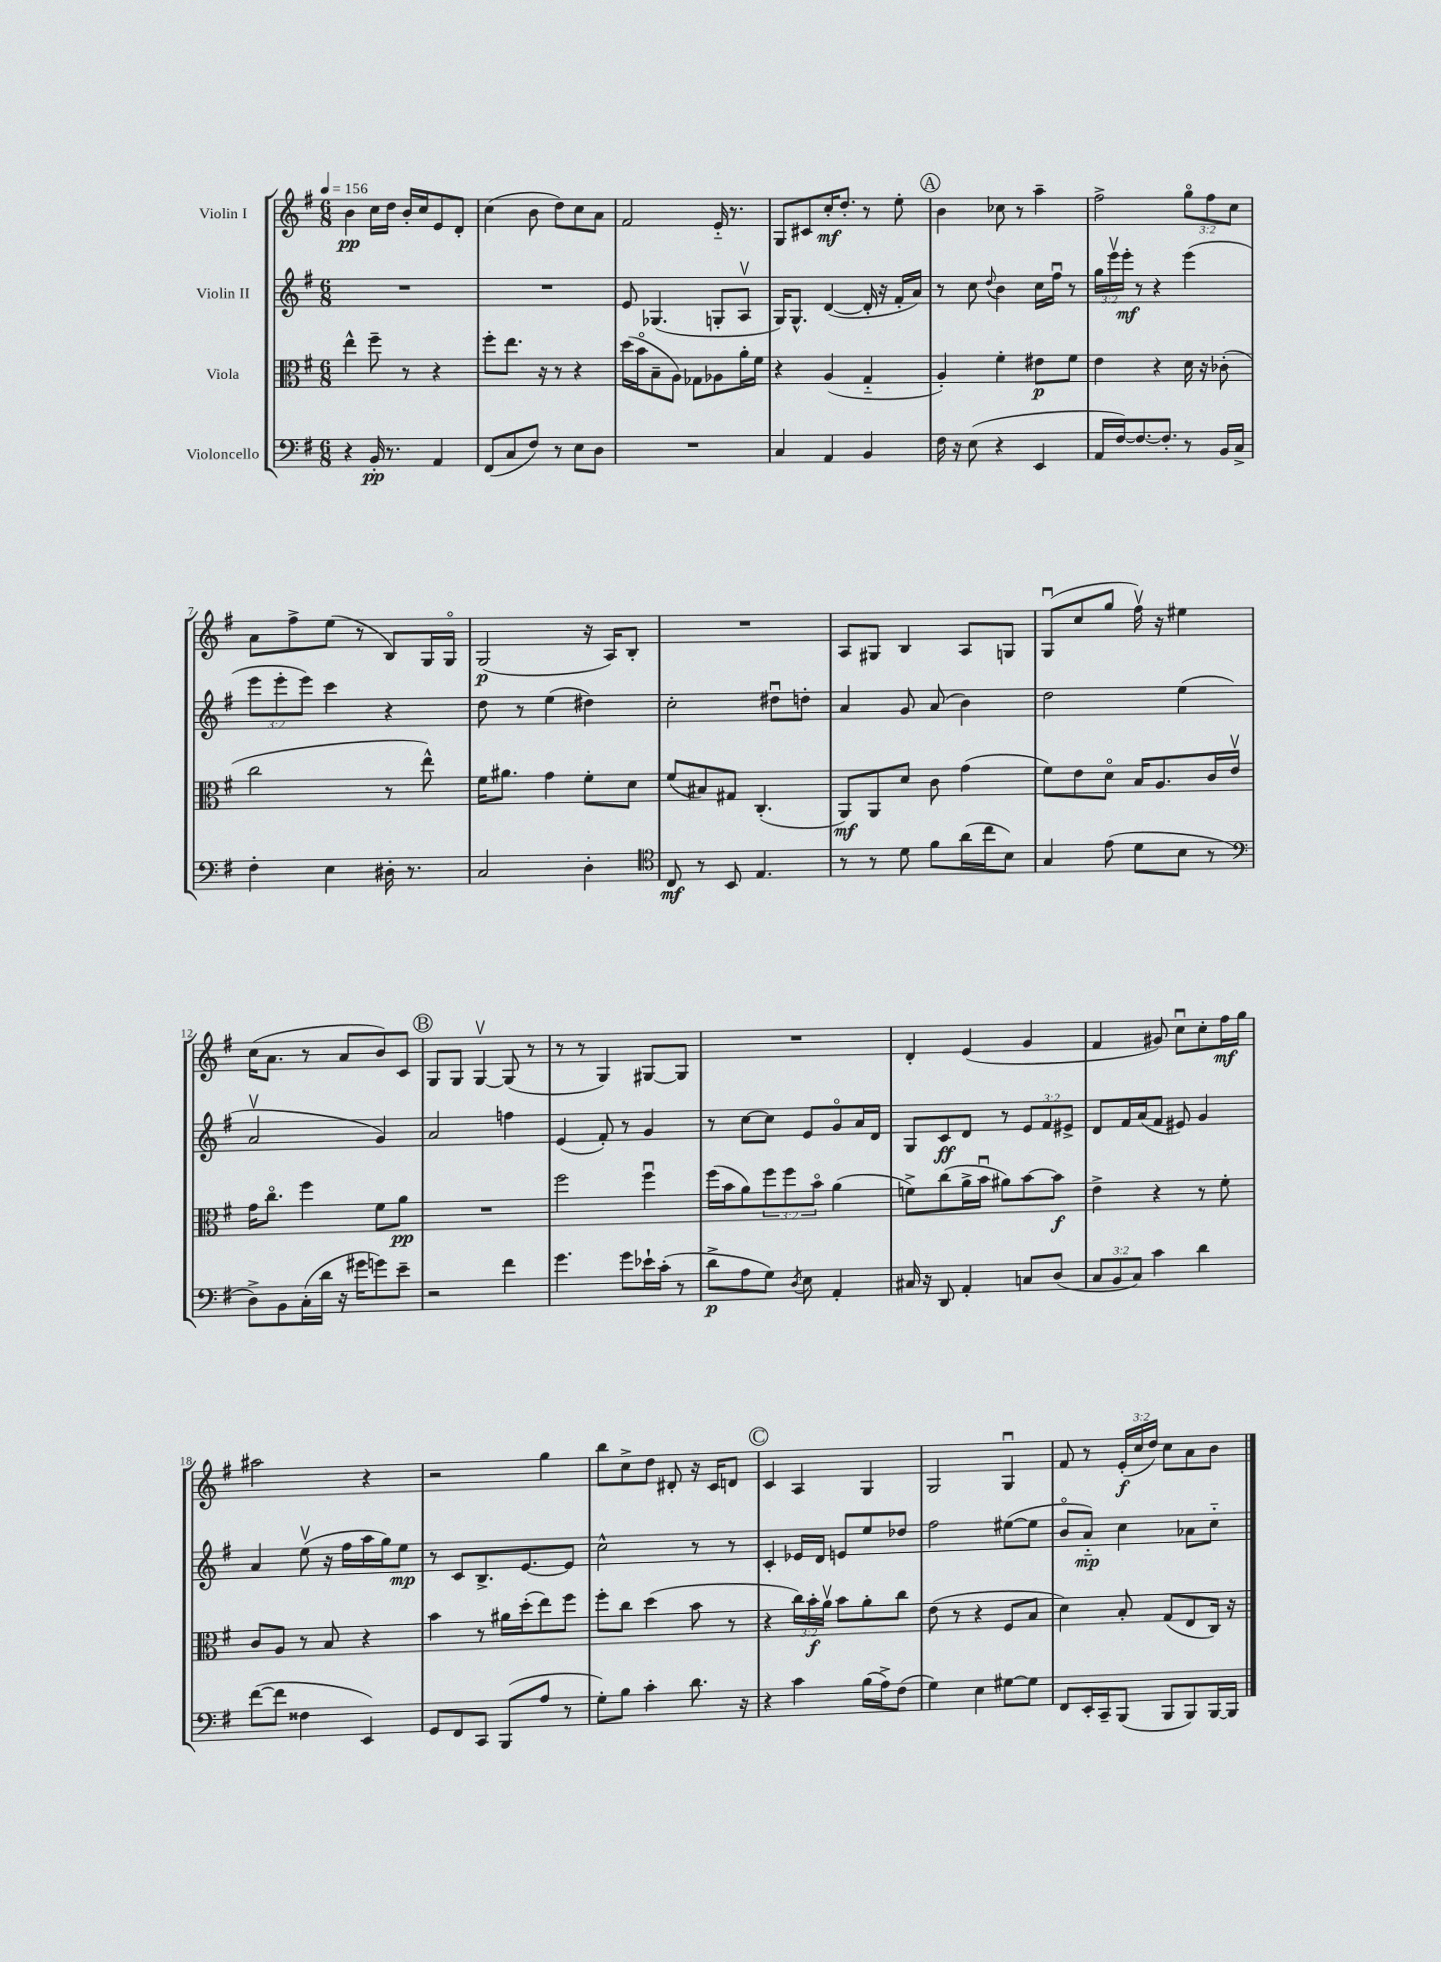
<<
\new StaffGroup <<
\new Staff = "s0" \with { instrumentName = "Violin I" } {
    \clef treble \key g \major \numericTimeSignature \time 6/8 \override Staff.TupletNumber.text = #tuplet-number::calc-fraction-text \tempo 4 = 156
    b'4\pp c''16 d''16 b'16-. c''16 e'8 d'8-. |
    c''4( b'8 d''8) c''8 a'8 |
    fis'2 e'16-_ r8. |
    g8 cis'8 c''16-.\mf d''8.-. r8 e''8-. |
    \mark \markup { \circle "A" } b'4 ces''8 r8 a''4-- |
    fis''2-> \tuplet 3/2 { g''8\flageolet fis''8 c''8 } |
    a'8 fis''8-> e''8( r8 b8) g16 g16\flageolet |
    g2\p( r16 a16) b8-. |
    R2. |
    a8 gis8 b4 a8 g8 |
    g8\downbow( c''8 g''8 fis''16\upbow) r16 eis''4 |
    c''16( a'8. r8 a'8 b'8) c'8 |
    \mark \markup { \circle "B" } g8 g8 g4~\upbow g8( r8 |
    r8 r8 g4) gis8~ gis8 |
    R2. |
    d'4-. e'4( g'4 |
    fis'4 gis'8) c''8\downbow c''8-. fis''16\mf g''16 |
    ais''2 r4 |
    r2 g''4 |
    b''8 c''8-> d''8 dis'8-. r16 c'16 d'8 |
    \mark \markup { \circle "C" } c'4 a4 g4 |
    g2 g4\downbow |
    fis'8 r8 \tuplet 3/2 { e'16-.\f( c''16 d''16) } c''8 a'8 b'8 \bar "|." |
}
\new Staff = "s1" \with { instrumentName = "Violin II" } {
    \clef treble \key g \major \numericTimeSignature \time 6/8 \override Staff.TupletNumber.text = #tuplet-number::calc-fraction-text
    R2. |
    R2. |
    e'8 ges4.( g8-. a8\upbow |
    g16) g8.-^ d'4~( d'16-. r16 fis'16-. a'16) |
    \mark \markup { \circle "A" } r8 c''8 \appoggiatura { d''8 } b'4 c''16 fis''16\downbow r8 |
    \tuplet 3/2 { g''16 e'''16\upbow e'''16-.\mf } r8 r4 e'''4( |
    \tuplet 3/2 { e'''8 e'''8-. e'''8) } c'''4 r4 |
    d''8 r8 e''4( dis''4) |
    c''2-. dis''8\downbow d''8-. |
    a'4 g'8 a'8( b'4) |
    d''2 e''4( |
    a'2\upbow g'4) |
    \mark \markup { \circle "B" } a'2 f''4 |
    e'4( fis'8-.) r8 g'4 |
    r8 c''8~ c''8 e'8 g'8\flageolet a'16 d'16 |
    g8 c'8\ff d'8 r8 \tuplet 3/2 { e'8 fis'8 eis'8-> } |
    d'8 fis'16 a'16( fis'8 eis'8) g'4 |
    a'4 e''8\upbow( r16 fis''16 a''16 g''16) e''8\mp |
    r8 c'8 b8.-> e'8.~ e'8 |
    c''2-^ r8 r8 |
    \mark \markup { \circle "C" } c'4-. ees'16 d'16 e'8 e''8 des''8 |
    fis''2 eis''8~( eis''8 |
    b'8\flageolet a'8-_\mp) c''4 aes'8 c''8-_ \bar "|." |
}
\new Staff = "s2" \with { instrumentName = "Viola" } {
    \clef alto \key g \major \numericTimeSignature \time 6/8 \override Staff.TupletNumber.text = #tuplet-number::calc-fraction-text
    e''4-^ fis''8-- r8 r4 |
    fis''8-. e''8. r16 r8 r4 |
    d''16( b'16\flageolet b8-- a8) ges8 aes8 a'16-. fis'16 |
    r4 a4( g4-_ |
    \mark \markup { \circle "A" } a4-.) fis'4-. eis'8\p fis'8 |
    e'4 r4 d'16 r16 ces'8-.( |
    c''2 r8 e''8-^) |
    fis'16 ais'8. g'4 fis'8-. d'8 |
    fis'8( bis8) gis8 c4.-.( |
    a,8\mf) a,8 d'8 c'8 g'4( |
    fis'8) e'8 d'8\flageolet b16 a8. c'16 e'16\upbow |
    g'16 c''8.\flageolet fis''4 fis'8 a'8\pp |
    \mark \markup { \circle "B" } R2. |
    fis''2 fis''4\downbow |
    fis''16( b'16 a'8) \tuplet 3/2 { fis''8 fis''8 b'8\flageolet } a'4( |
    f'8->) c''8( a'16-> b'16\downbow ais'8) b'8~ b'8\f |
    e'4-> r4 r8 fis'8-. |
    c'8 a8 r8 b8 r4 |
    b'4 r8 ais'16 d''16-.( e''8) fis''8 |
    fis''8-. c''8 d''4( b'8 r8 |
    \mark \markup { \circle "C" } r4 \tuplet 3/2 { c''16) b'16-.\f a'16\upbow } b'8 a'8-. c''8 |
    e'8( r8 r4 fis8 b8 |
    d'4) b8-. g8( e8 c16) r16 \bar "|." |
}
\new Staff = "s3" \with { instrumentName = "Violoncello" } {
    \clef bass \key g \major \numericTimeSignature \time 6/8 \override Staff.TupletNumber.text = #tuplet-number::calc-fraction-text
    r4 b,16-.\pp r8. a,4 |
    fis,8( c8 fis8) r8 e8 d8 |
    R2. |
    c4 a,4 b,4 |
    \mark \markup { \circle "A" } fis16 r16 e8( r4 e,4 |
    a,16 fis16~) fis8.~ fis8.-. r8 b,16 c16-> |
    fis4-. e4 dis16-. r8. |
    c2 d4-. |
    \clef tenor c8\mf r8 b,8 e4. |
    r8 r8 d'8 fis'8 a'16( c''16 b8) |
    g4 e'8( d'8 b8 r8 |
    \clef bass d8->) b,8 c16-.( d'16 r16 gis'16 g'8) e'8-- |
    \mark \markup { \circle "B" } r2 fis'4 |
    g'4. g'8 ees'16-! c'16-.( r8 |
    d'8->\p a8 g8) \acciaccatura { d8 } e8 a,4-. |
    cis16 r16 d,8 a,4-. c8 d8( |
    \tuplet 3/2 { c8 b,8 c8) } c'4 d'4 |
    fis'8~( fis'8 fisis4 e,4) |
    g,8 fis,8 c,8 b,,8( a8 r8 |
    g8-.) b8 c'4-. d'8. r16 |
    \mark \markup { \circle "C" } r4 c'4 b16( a16->) fis8( |
    g4) e4 gis8~ gis8 |
    fis,8 e,16-. c,16-- b,,8( b,,8 b,,8) b,,16~ b,,16 \bar "|." |
}
>>
>>
